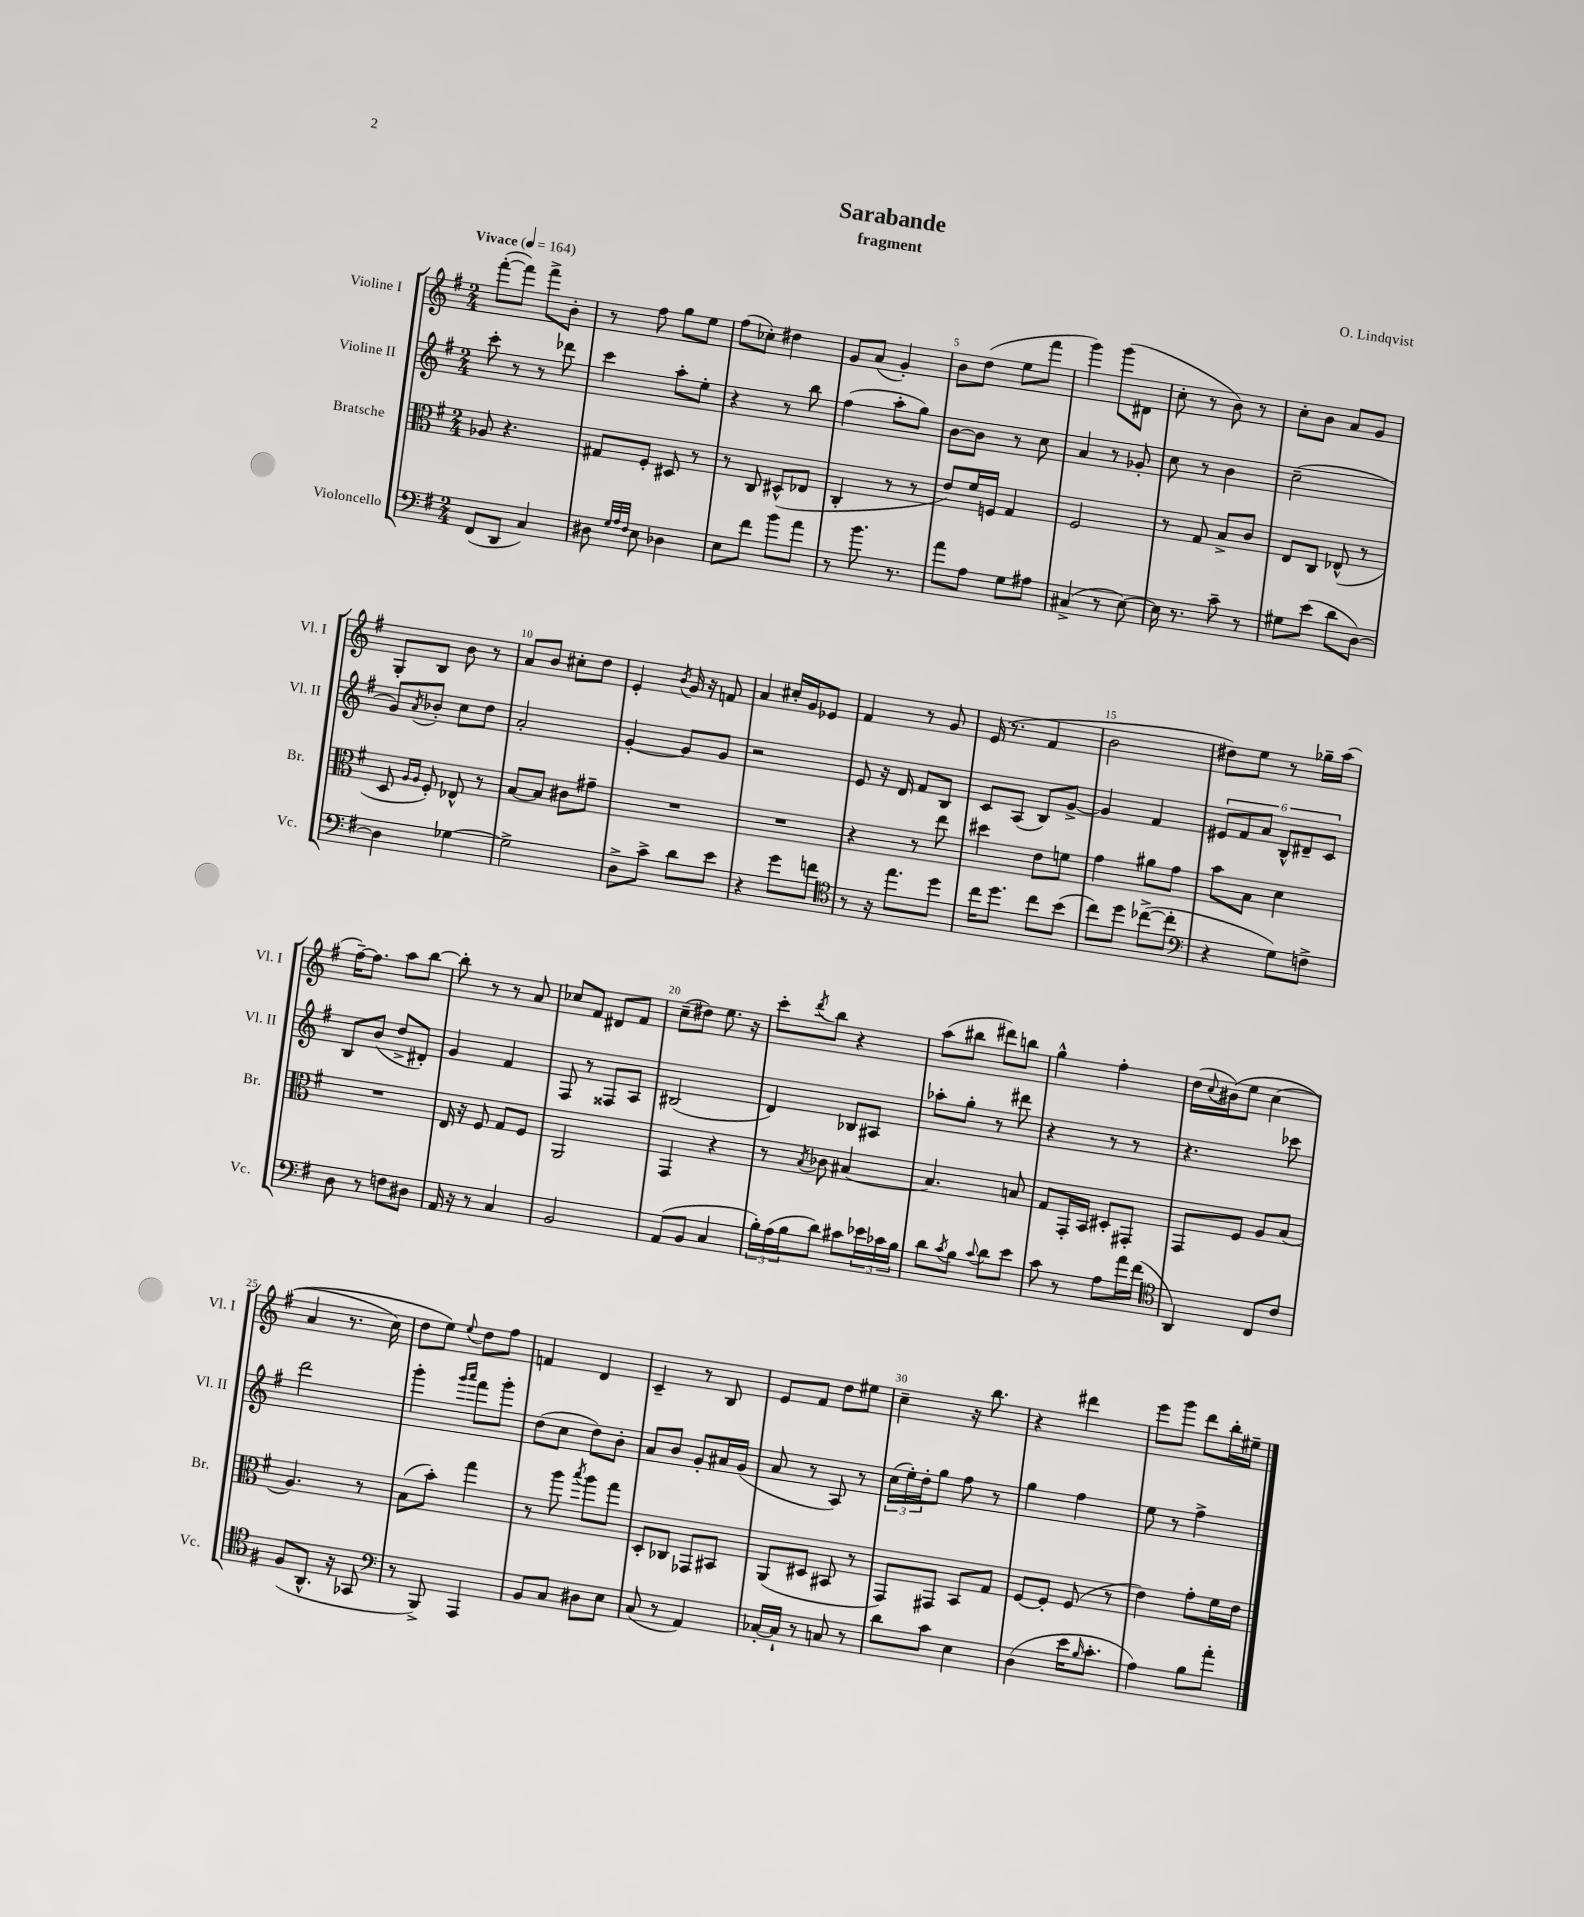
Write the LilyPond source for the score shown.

\header { title = "Sarabande" composer = "O. Lindqvist" subtitle = "fragment" }
<<
\new StaffGroup <<
\new Staff = "s0" \with { instrumentName = "Violine I" shortInstrumentName = "Vl. I" } {
    \clef treble \key g \major \numericTimeSignature \time 2/4 \tempo "Vivace" 4 = 164
    fis'''8~-.( fis'''8) fis'''8-> b'8-. |
    r8 fis''8 g''8 e''8 |
    fis''8( ces''8-.) dis''4 |
    g'8 a'8( g'4-.) |
    b'8 d''8( e''8 fis'''8 |
    g'''4) g'''8( dis'8 |
    c''8-. r8 b'8) r8 |
    c''8-. b'8 a'8 g'8 |
    g8-. b8 b'8 r8 |
    a'8 b'8 cis''8-. d''8 |
    e'4-. \acciaccatura { b'8 } g'16 r16 f'8 |
    a'4 cis''16-. g'16 ees'8 |
    fis'4 r8 g'8 |
    e'16( r8. fis'4 |
    b'2 |
    dis''8) e''8 r8 ges''16-- a''16( |
    fis''16~--) fis''8. a''8 b''8~ |
    b''8-. r8 r8 a'8 |
    ces''8 fis'8 dis'8 fis'8 |
    c''8--( dis''8) e''8. r16 |
    c'''8-. \acciaccatura { d'''8 } b''8 r4 |
    a''8( bis''8 dis'''8) b''8 |
    g''4-^ fis''4-. |
    d''16( \appoggiatura { c''8 } bis'16)\( e''8 c''4( |
    a'4 r8. c''16) |
    d''8 e''8\) \appoggiatura { e''8 } d''8 fis''8 |
    f'4 d'4 |
    c'4-- r8 b8 |
    e'8 fis'8 d''8 eis''8 |
    c''4-- r16 b''8. |
    r4 dis'''4 |
    e'''8 g'''8 d'''8 b''16-. eis''16-- \bar "|." |
}
\new Staff = "s1" \with { instrumentName = "Violine II" shortInstrumentName = "Vl. II" } {
    \clef treble \key g \major \numericTimeSignature \time 2/4
    c'''8-. r8 r8 des'''8 |
    c'''4 a''8-. e''8-. |
    r4 r8 b''8 |
    fis''4( a''8-. g''8) |
    b'8~ b'8 r8 c''8 |
    a'4 r8 ges'8-. |
    c''8 r8 b'4 |
    c''2--( |
    g'8) \acciaccatura { a'8 } bes'8-. c''8 d''8 |
    a'2-. |
    g'4~-. g'8 g'8 |
    r2 |
    e'8 r16 d'16 fis'8 b8 |
    c'8 a8( b8) g'8~-> |
    g'4 fis'4 |
    \tuplet 6/4 { eis'8 fis'8 a'8 b8-^ dis'8-- c'8 } |
    b8 b'8( d''8-> dis'8-.) |
    g'4 fis'4 |
    fis8 r8 fisis8 a8 |
    bis2( |
    d'4) bes8 ais8 |
    aes''8-. g''8-. r8 dis'''8 |
    r4 r8 r8 |
    r4. ces'''8 |
    d'''2 |
    g'''4-. \grace { g'''16 a'''16 } fis'''8 g'''8-. |
    d''8( c''8 d''8) b'8-. |
    a'8 b'8 g'8-. ais'16 g'16( |
    a'8 r8 a8) r8 |
    \tuplet 3/2 { c''16( e''16-.) d''16-. } g''8 fis''8 r8 |
    g''4 fis''4 |
    e''8 r8 fis''4-> \bar "|." |
}
\new Staff = "s2" \with { instrumentName = "Bratsche" shortInstrumentName = "Br." } {
    \clef alto \key g \major \numericTimeSignature \time 2/4
    aes8 r4. |
    gis8 fis8-. dis8 r8 |
    r8 c8 dis8-^( ees8 |
    c4-. r8 r8 |
    e'8) fis'16 f16 g4 |
    fis2 |
    r8 g8 b8-> c'8 |
    e8 c8 ees8-^( r8 |
    d8 \grace { a16 a16 } fis8-.) ees8-^ r8 |
    b8~ b8 cis'8 gis'8-- |
    R2 |
    R2 |
    r4 r8 e''8 |
    dis''4 e'8 f'8 |
    g'4 ais'8 g'8 |
    b'8 b8 d'4 |
    R2 |
    e16 r16 fis8 g8 fis8 |
    a,2 |
    g,4 r4 |
    r8 \acciaccatura { b8 } ces'8 bis4~ |
    bis4. b8 |
    g8 g,16-. b,16 dis8-. gis,8-. |
    g,8 fis8 a8 b8( |
    a4.) r8 |
    b8( b'8-.) g''4 |
    r8 a''8 \acciaccatura { b''8 } a''8 g''8 |
    d8-. ces8 ges,8 bis,8 |
    a,8( dis8 bis,8 r8 |
    g,8) gis,8 b,8 g8 |
    fis8~ fis8-. fis8( r8 |
    e'4) g'8-. fis'16 e'16 \bar "|." |
}
\new Staff = "s3" \with { instrumentName = "Violoncello" shortInstrumentName = "Vc." } {
    \clef bass \key g \major \numericTimeSignature \time 2/4
    fis,8( d,8 c4) |
    dis8 \grace { g32 a32 fis32 } e8 des4 |
    e8 fis'8 b'8 a'8 |
    r8 b'8. r8. |
    a'8 a8 g8 ais8 |
    cis4->( r8 e8~) |
    e16 r8. c'8-- r8 |
    gis8 e'8( d'8 d8~) |
    d4 ges4~ |
    ges2-> |
    d8-> c'8-> d'8 e'8 |
    r4 g'8 f'8 |
    \clef tenor r8 r16 e''8. d''8 |
    c''16 d''8. c''8 b'8( |
    c''8) d''8 ces''8~->( ces''8-. |
    \clef bass r4 g8) f8-> |
    d8 r8 f8 dis8 |
    a,16 r16 r8 c4 |
    b,2 |
    a,8( b,8 c4 |
    \tuplet 3/2 { b16-.) a16( b16 } d'8) cis'8 \tuplet 3/2 { ees'16 ces'16 b16 } |
    d'8 \acciaccatura { c'8 } b8 \appoggiatura { c'8 } d'8 e'8 |
    c'8 r8 a8 a'16 fis'16( |
    \clef tenor a,4) c8 c'8 |
    fis8( a,8.-^ r16 ges,8 |
    \clef bass r8 b,,8->) a,,4 |
    b,8 c8 dis8 e8 |
    c8( r8 a,4) |
    ces16~-. ces16-! r8 c8 r8 |
    d'8 c'8 e4 |
    d4( e'16 \grace { b16 } c'8.-. |
    a4) b8 a'8-. \bar "|." |
}
>>
>>
\layout { \context { \Score \override BarNumber.break-visibility = ##(#f #t #t) barNumberVisibility = #(every-nth-bar-number-visible 5) } }
